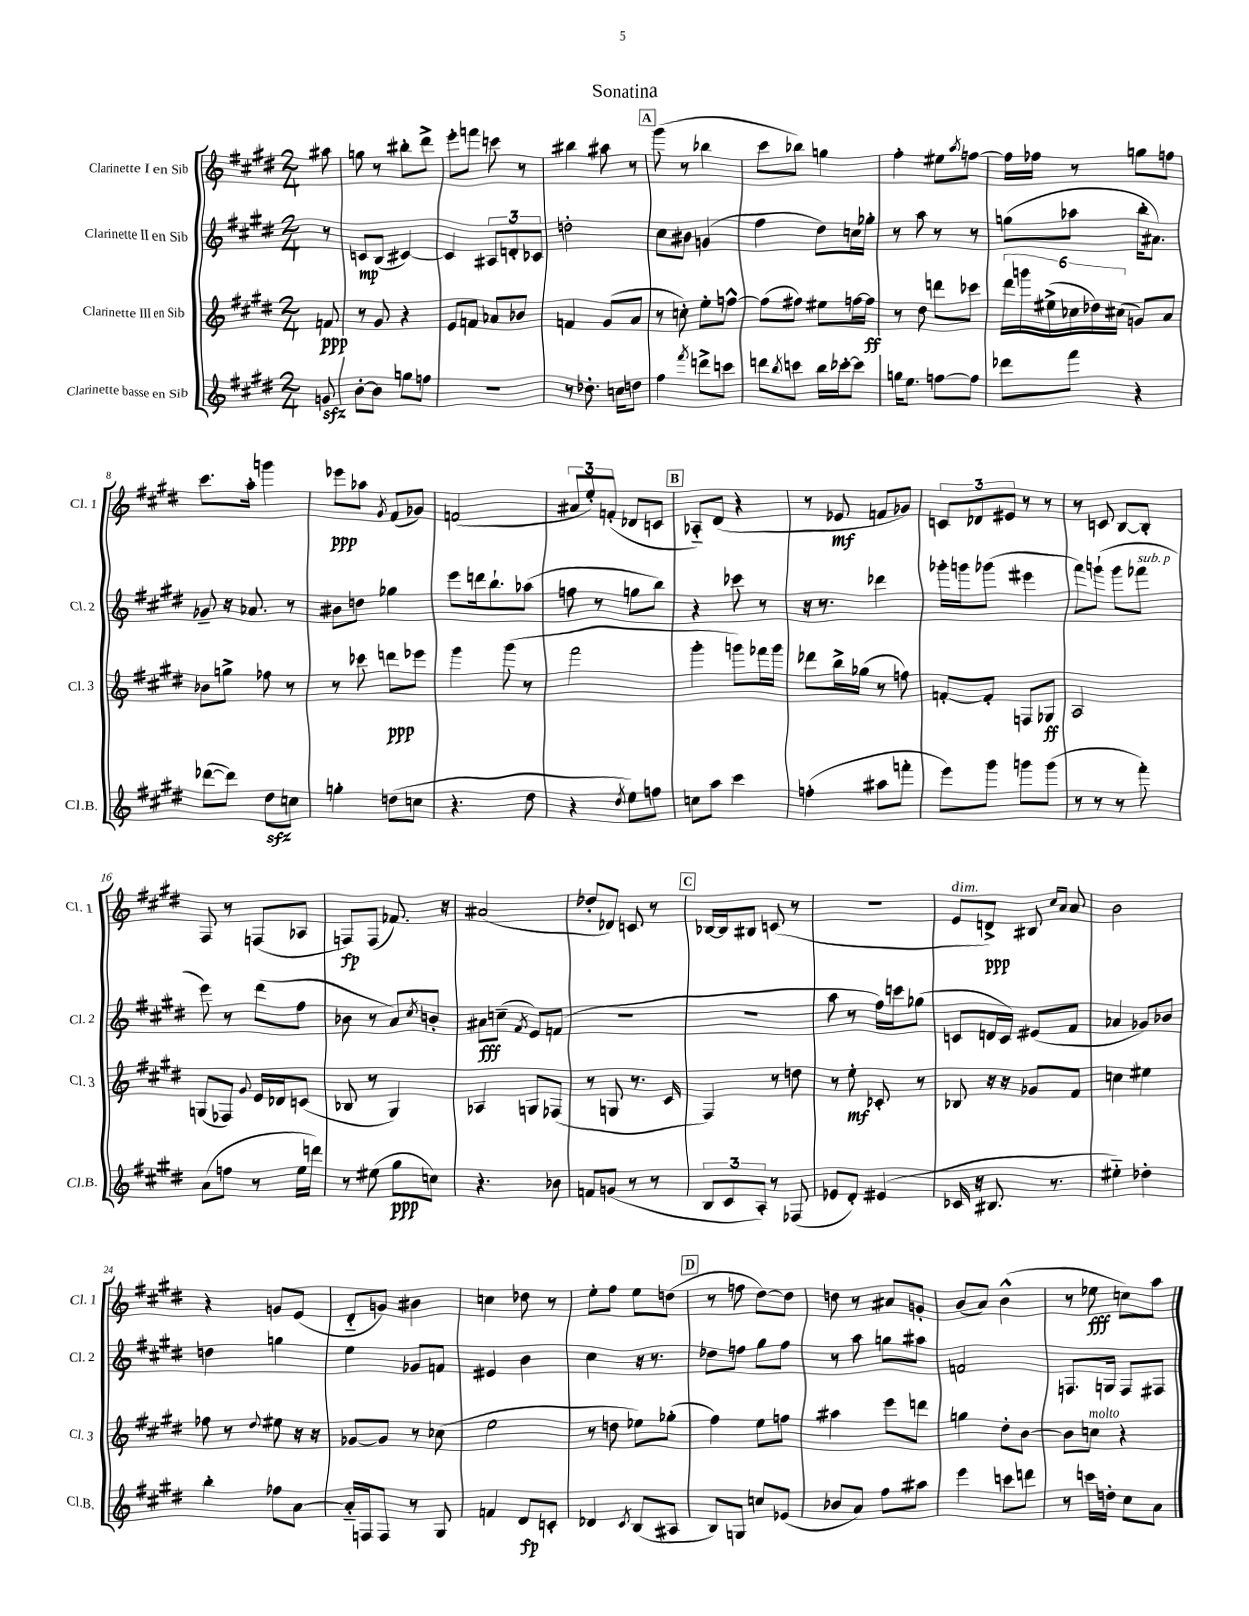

**kern	**kern	**kern	**kern
*staff4	*staff3	*staff2	*staff1
*clefG2	*clefG2	*clefG2	*clefG2
*k[f#c#g#d#]	*k[f#c#g#d#]	*k[f#c#g#d#]	*k[f#c#g#d#]
*M2/4	*M2/4	*M2/4	*M2/4
8g	8f	8r	8aa#
=	=	=	=
[8b'	8r	8c	8gg
8b]	8g#	(8B	8r
8gg	4r	[4c#)	8bb#'
8ff	.	.	8ddd#^
=	=	=	=
2r	8e	4c#]	8eee'
.	8f	.	8fff
.	8a-	12A#	8ccc
.	.	12d'	.
.	8b-	.	8r
.	.	12c-	.
=	=	=	=
8r	4f	2dd'	4bb#
8.dd-'	.	.	.
.	(8g#	.	8aa#
16cc	.	.	.
8dd	8a	.	8r
=	=	=	=
4ff#	8r	8cc#	(8ggg#
.	8cc')	8b#	8r
8qfff#	.	.	.
8ddd^	8ee'	(4g	4bb-
8ccc	[8ff^^	.	.
=	=	=	=
8ddd	(8ff]	4ff#	8ccc#
8qbb	.	.	.
8ccc	8ff#)	.	8bb-)
16bb	8ee#	8dd#)	4gg
[16ccc-'	.	.	.
8ccc-]	[16ff	16cc	.
.	16ff]	16gg-'	.
=	=	=	=
16gg	8r	8r	4ff#'
8.ee	.	.	.
.	8dd#	8aa	.
[8ff	8ddd	8r	8ee#
.	.	.	8qaa
8ff]	8ccc-	8r	[8ff
=	=	=	=
8ddd-	24ddd#	(8gg	16ff]
.	24ggg	.	.
.	.	.	16ff-
.	(24ee#^	.	.
8fff#	24cc-	8aa-	8r
.	24dd-)	.	.
.	(24cc#	.	.
4r	8g)	16bb'	8gg
.	.	8.a#)	.
.	8a	.	8ff
=	=	=	=
([8ddd-	8b-	8g-~	8.ccc#
8ddd-])	8gg^	16r	.
.	.	8.a-	16aa'
8dd#	8ff-	.	4ggg
8cc	8r	8r	.
=	=	=	=
4gg'	8r	8b#	8eee-
.	8ccc-	8dd	8aa-
.	.	.	8qg#
(8dd	8ddd	4gg-	(8f#
8cc	8eee-	.	8g-)
=	=	=	=
4.r	4ggg#	8eee	(2f
.	.	16ddd	.
.	.	8.bb`	.
.	(8ggg#	.	.
8dd#	8r	(8aa-	.
=	=	=	=
4r	2fff#	8ff	12a#
.	.	.	12ee')
.	.	8r	.
.	.	.	(12f'
8qdd#	.	.	.
8ee)	.	8gg	8d-
8ff	.	8bb)	8c
=	=	=	=
8cc	4ggg#'	4r	8A-'~)
8aa	.	.	(8d#
4ccc#	8ggg)	8ccc-	4r
.	16fff-	8r	.
.	16ggg	.	.
=	=	=	=
(4ff'	8ddd-	16r	8r
.	.	8.r	.
.	16bb^	.	8e-
.	(16gg-	.	.
8aa#	8r	4ddd-	8f
8fff'	8ff)	.	8g-)
=	=	=	=
8eee)	[8f'	16ggg-'	12c
.	.	16ggg	.
.	.	.	12d-
8ggg#	8f']	(8ggg-	.
.	.	.	12e#
8ggg	8F	4eee#	8r
(8ggg	8G-	.	8r
=	=	=	=
8r	2A	8fff#)	8r
8r	.	(8ggg`	8c
8r	.	8ggg	[8B
8fff#')	.	8fff-	8B']
=	=	=	=
(8a	(8G	8eee)	8F#
8ff	8F-)	8r	8r
.	8qqg#	.	.
8r	16e	(8ddd#	(8F
.	16d-	.	.
16ee	(8c	8ff#	8A-
16ddd)	.	.	.
=	=	=	=
8r	8B-	8b-	8F)
(8ee#	8r	8r	(8F
8gg#	4G#)	8a)	8.f-)
.	.	8qcc#	.
8cc)	.	8b'	.
.	.	.	16r
=	=	=	=
4.r	4A-	8a#	(2a#
.	.	(8cc~	.
.	.	8qf#	.
.	8G	8e)	.
8b-	(8F-	(8f	.
=	=	=	=
8f	8r	2r	8dd-'
(8g	8G	.	8d-)
8r	8.r	.	8c
8r	.	.	8r
.	16c#	.	.
=	=	=	=
12B	4F#)	2r	[16B-
.	.	.	16B-]
12c#	.	.	.
.	.	.	8B#
12A')	.	.	.
8r	8r	.	(8c
(8F-	8dd	.	8r
=	=	=	=
8e-	8r	8aa	2r
8d#')	8ee'	8r	.
(4e#	8c-'	16ff#)	.
.	.	16ccc	.
.	8r	(8gg-	.
=	=	=	=
16c-	8B-	8c	8e
16r	.	.	.
8.B#	16r	16d	8d^)
.	16r	16c)	.
.	8g-	(8e#	8B#
8.r	.	.	.
.	.	.	16qqcc#
.	.	.	16qqa
.	8f#	8f#	8a
=	=	=	=
4ee#'~)	4cc	4a-	2b
4dd-'	4ee#	8g-)	.
.	.	8b-	.
=	=	=	=
4bb'	8ff-	4dd	4r
.	8r	.	.
.	8qqdd#	.	.
8ff-	8ee#	4gg	8g
[8a	16r	.	(8e
.	16r	.	.
=	=	=	=
16a'~]	[8g-	4ee	8d#'~
16F	.	.	.
8F	8g-]	.	8g)
8r	8r	8g-	4b#
8G#	(8cc-	8f	.
=	=	=	=
4f	2ee	4e#	4cc
8d#	.	4b	8dd-
8c'	.	.	8r
=	=	=	=
4d-	8r	4cc#	8ee'
.	8dd	.	8ff#
8qc#	.	.	.
(8B	8ee-)	16r	8ee
.	.	8.r	.
8A#	(8gg-'	.	(8dd
=	=	=	=
8B)	4ff#)	8dd-	8r
8G	.	8ff	8ff
8cc	8ee	8gg#	[8dd#)
(8e-	8ff	8ff	8dd#]
=	=	=	=
8b-	4aa#	8r	8dd
8a)	.	8aa	8r
8ff#	8eee	8gg	8a#
8aa#	8ddd	8aa#	8g'
=	=	=	=
4eee	4gg	2f	(8b
.	.	.	8a)
8ccc	8dd#'	.	(4b^^
8ddd	[8b	.	.
=	=	=	=
8r	8b]	8.F	8r
16ccc	8cc	.	8ee-
16dd'	.	16G	.
8cc#	4r	8F	8cc)
8a	.	8F#	8aa
==	==	==	==
*-	*-	*-	*-
